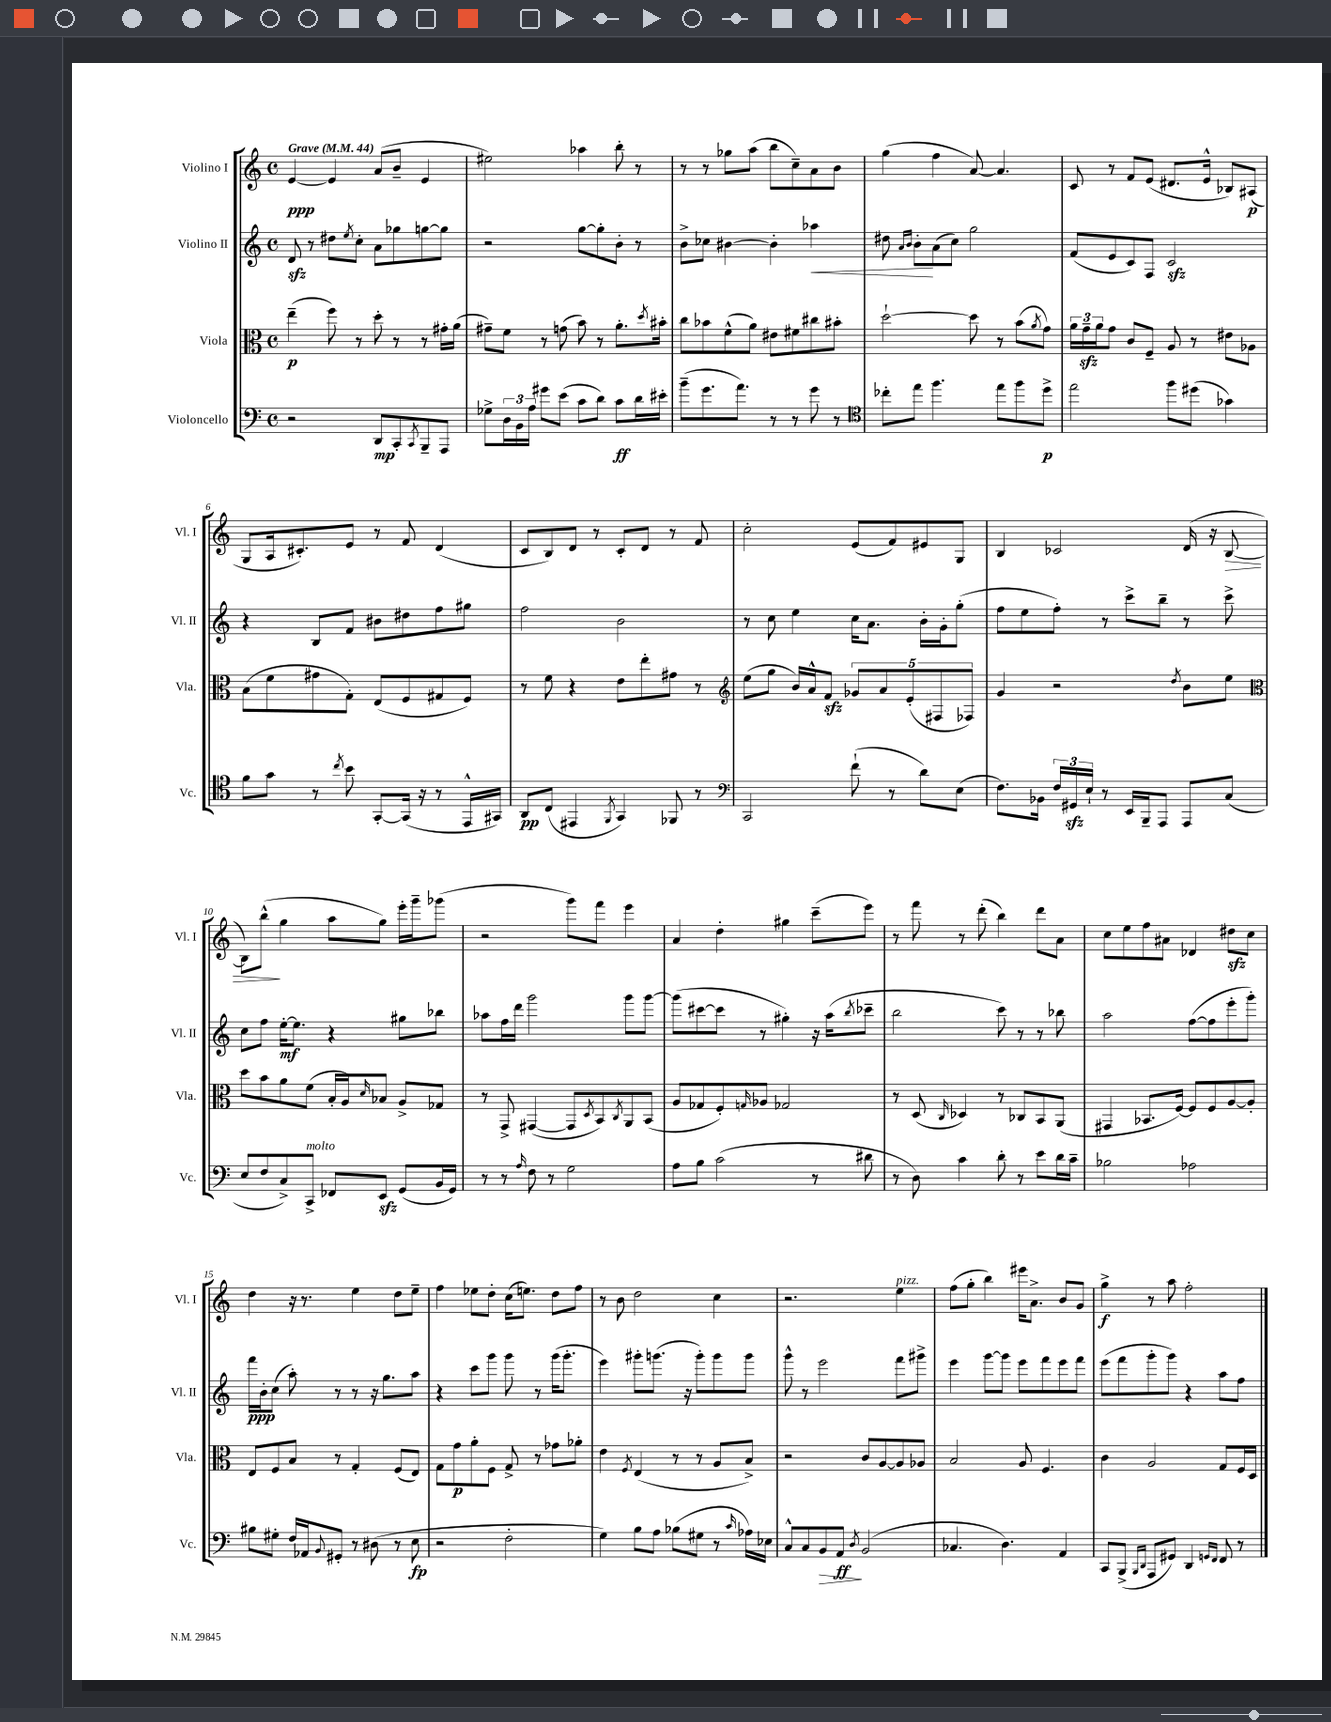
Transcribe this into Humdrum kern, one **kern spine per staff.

**kern	**kern	**kern	**kern
*staff4	*staff3	*staff2	*staff1
*clefF4	*clefC3	*clefG2	*clefG2
*k[]	*k[]	*k[]	*k[]
*M4/4	*M4/4	*M4/4	*M4/4
*met(c)	*met(c)	*met(c)	*met(c)
*MM44	*MM44	*MM44	*MM44
2r	(4ee~	8d	[4e
.	.	8r	.
.	8ff)	8dd#	4e]
.	.	8qee	.
.	8r	8cc'	.
8DD	8dd'	8a	(8a
8CC'	8r	8gg-	8b~
8qCC	.	.	.
8BBB~	8r	[8gg	4e
8AAA	16g#'	8gg]	.
.	(16a	.	.
=	=	=	=
8G-^	8g#~)	2r	2ee#)
24D	8f	.	.
24BB	.	.	.
24A	.	.	.
8g#	8r	.	.
(8e	(8g	.	.
8c	8b)	[8gg	4aa-
8d)	8r	8gg']	.
8c	8.a'	8b'	8bb'
16d	.	8r	8r
.	8qdd	.	.
16e#'	16b#'	.	.
=	=	=	=
(8b~	8cc	8b^	8r
8.g	8b-	8cc-	8r
.	(8f^^	[4b#	8gg-
8.a)	.	.	.
.	8a)	.	(8aa
8r	8e#	4b#']	8bb
8r	8f#	.	8cc~)
8g	8cc#	4aa-	8a
8r	8b#'	.	8b
=	=	=	=
*clefC4	*	*	*
8cc-'	[2dd`	8dd#	(4gg
.	.	16qqa	.
.	.	16qqb	.
8ee	.	8b'	.
4.ff	.	(8a	4ff
.	.	8cc)	.
.	8dd]	2gg	[8a)
8ee	8r	.	4.a]
8ff	(8b	.	.
.	8qa	.	.
8dd^	8g)	.	.
=	=	=	=
2ee	24a	(8f	8c
.	24g~	.	.
.	24a	.	.
.	8g	8e	8r
.	8c	8c)	8f
.	8F~	8F	(8e
8ff	8A	2c	8.d#
(8dd#	8r	.	.
.	.	.	16e^^
4g-)	8e#	.	8B-)
.	8A-	.	(8A#
=	=	=	=
8f	(8B	4r	8G
8g	8f	.	16A
.	.	.	8.c#')
8r	8g#	8B	.
8qcc	.	.	.
8b	8G')	8f	8e
[8GG'	(8E	8b#	8r
(16GG]	8F	8dd#	8f
16r	.	.	.
8r	8G#	8ff	(4d
16EE^^	8F)	8gg#	.
16GG#)	.	.	.
=	=	=	=
8AA	8r	2ff	8c
(8C	8f	.	8B)
4EE#	4r	.	8d
.	.	.	8r
8qFF	.	.	.
4GG)	8e	2b	8c'
.	8ee'	.	8d
8FF-	8g#	.	8r
8r	8r	.	8f
=	=	=	=
*clefF4	*clefG2	*	*
2CC	(8ee	8r	2cc'
.	8gg	8cc	.
.	16b)	4ee	.
.	16a^^	.	.
.	8f	.	.
(8f`	10g-	16cc	(8e
.	.	8.a	.
.	10a	.	.
8r	.	.	8f)
.	(10e'	.	.
8d)	.	16b'	8e#
.	10F#	.	.
.	.	16g'	.
(8E	.	(8gg'	8G
.	10F-)	.	.
=	=	=	=
8.F)	4g	8ff	4B
.	.	8ee	.
16BB-	.	.	.
24F	2r	8ff')	2c-
24GG#	.	.	.
24E`	.	.	.
8r	.	8r	.
16EE	.	8ccc^	.
16BBB~	.	.	.
8AAA	.	8bb~	.
.	8qdd	.	.
8AAA	8b	8r	(16d
.	.	.	16r
(8C	8ee	8ccc^	[8B
=	=	=	=
*	*clefC3	*	*
8E	8dd	8cc	8B])
8F	8b	8ff	(8bb^^
8C^)	8a	[16ee'	4gg
.	.	8.ee]	.
8CC^	(8f	.	.
8FF-	16B'	4r	8aa
.	16A)	.	.
.	16qqd	.	.
8EE	8B-	.	8gg)
(8GG	8A^	8gg#	16eee'
.	.	.	16ggg~
16BB	8G-	8bb-	(8ggg-
16GG)	.	.	.
=	=	=	=
8r	8r	8aa-	2r
8r	8GG^	16ff	.
.	.	16ddd	.
16qqA	.	.	.
8F	([4GG#	2ggg	.
8r	.	.	.
2G	8GG#]	.	8ggg)
.	8qD	.	.
.	8BB)	.	8fff
.	8qC	.	.
.	8AA	8ggg	4eee
.	(8BB	[8ggg	.
=	=	=	=
8A	8A	(8ggg]	4a
8B	8G-	[8ccc#	.
(2c	8F')	8ccc#]	4dd'
.	16qqG	.	.
.	8A-	8r	.
.	2G-	4gg#')	4gg#
8r	.	16r	(8ccc~
.	.	(16aa	.
.	.	8qbb	.
8d#	.	8ccc-~	8eee)
=	=	=	=
8r	8r	2bb	8r
8D)	(8D	.	8fff
.	16qqC	.	.
4c	4D-)	.	8r
.	.	.	(8ddd'
8d'	8r	8ccc)	4bb)
8r	8C-	8r	.
8e	8BB	8r	8ddd
16d	(8AA	8bb-	8a
16c~	.	.	.
=	=	=	=
2B-	4GG#	2aa	8cc
.	.	.	8ee
.	8.BB-	.	8ff
.	.	.	8a#
.	[16F)	.	.
2A-	8F]	([8ff	4d-
.	8F	8ff]	.
.	[8A	8eee'	8dd#
.	8A']	8ggg')	8cc
=	=	=	=
8B#	8E	16fff	4dd
.	.	16b'	.
8G#'	8F	(8cc	.
16F	8B	8aa')	16r
16AA-	.	.	8.r
8qqBB	.	.	.
8GG#'	8r	8r	.
8r	4G'	8r	4ee
(8D#	.	16r	.
.	.	8.gg	.
8r	(8F	.	8dd
8E	8E)	8aa	8ee~
=	=	=	=
2r	8G	4r	4ff
.	8g	.	.
.	8a'	8ccc	8ee-
.	8F	8ggg	8dd'
2F'	8G^	8ggg	(16cc
.	.	.	8.ee)
.	8r	8r	.
.	8g-	(16ggg	8dd
.	.	8.ggg'	.
.	8a-'	.	8ff
=	=	=	=
4G)	4e	4eee)	8r
.	.	.	8b
.	8qF	.	.
8B	(4E	8ggg#'	2dd
8A	.	(8.ggg	.
(8B-	8r	.	.
.	.	16r	.
8G#	8r	8ggg')	.
8r	8A	8ggg	4cc
16qqc	.	.	.
16A-)	8B^)	8ggg	.
16E-	.	.	.
=	=	=	=
8C^^	2r	8ggg^^	2.r
8C	.	8r	.
8BB	.	2eee	.
8AA	.	.	.
8qD	.	.	.
(2BB	8c	.	.
.	[8A	.	.
.	8A]	8fff	4ee
.	8A-	8ggg#^	.
=	=	=	=
4.C-	2B	4eee	(8ff
.	.	.	8gg'
.	.	[8ggg	4bb)
4.D)	.	8ggg]	.
.	8A	8eee	16eee#
.	.	.	8.a^
.	4.F	8fff	.
4AA	.	8eee	8b
.	.	8fff	8g
=	=	=	=
8CC	4c	(8eee	4gg^
(8BBB^	.	8fff	.
16qqBBB	.	.	.
16qqDD	.	.	.
8AAA	2A	8ggg'	8r
8GG#)	.	8ggg)	8aa
4DD	.	4r	2ff'
16qqGG	.	.	.
16qqFF	.	.	.
8FF	8G	8aa	.
8r	16F	8ff	.
.	16D	.	.
==	==	==	==
*-	*-	*-	*-
